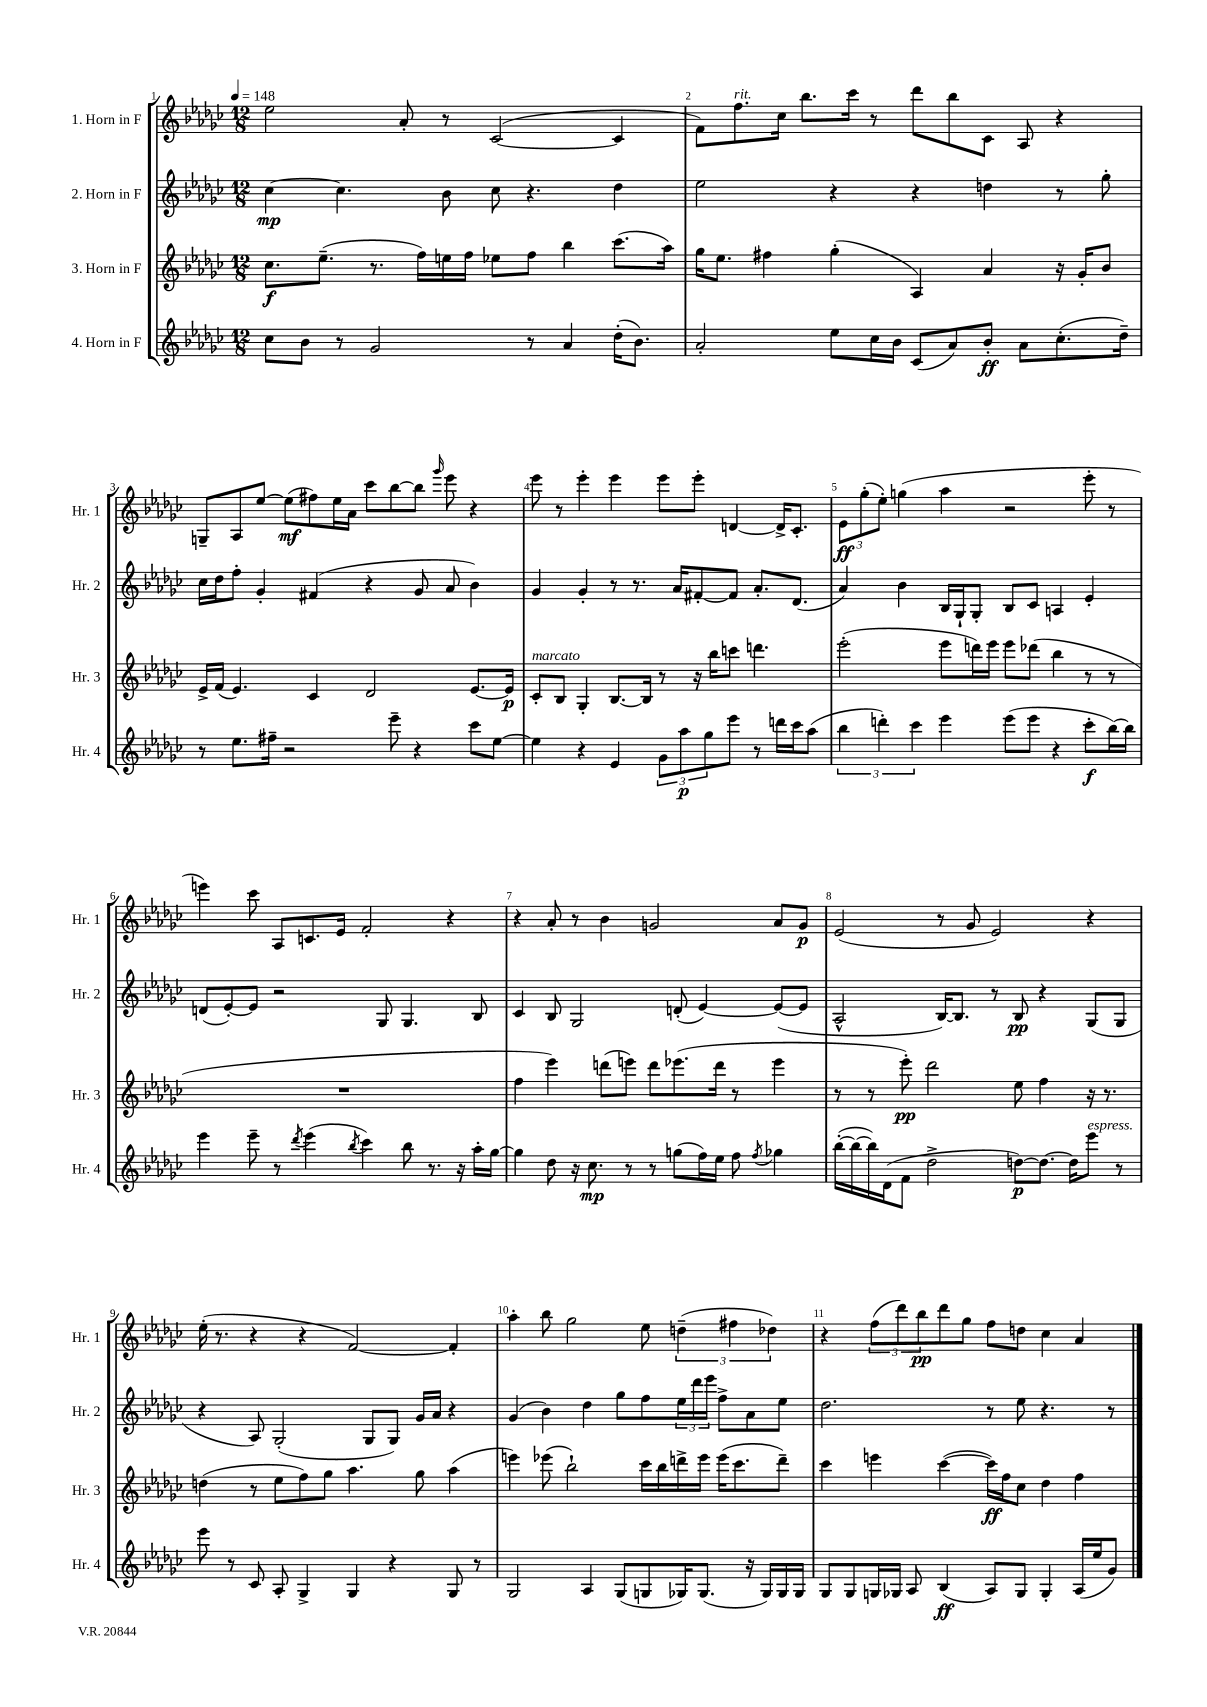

**kern	**kern	**kern	**kern
*staff4	*staff3	*staff2	*staff1
*clefG2	*clefG2	*clefG2	*clefG2
*k[b-e-a-d-g-c-]	*k[b-e-a-d-g-c-]	*k[b-e-a-d-g-c-]	*k[b-e-a-d-g-c-]
*M12/8	*M12/8	*M12/8	*M12/8
*MM148	*MM148	*MM148	*MM148
8cc-	8.cc-	[4cc-	2ee-
8b-	.	.	.
.	(8.ee-~	.	.
8r	.	4.cc-]	.
2g-	8.r	.	.
.	.	.	8a-'
.	16ff)	.	.
.	16ee	8b-	8r
.	16ff	.	.
.	8ee-	8cc-	([2c-
8r	8ff	4.r	.
4a-	4bb-	.	.
(16dd-'	(8.ccc-	4dd-	4c-]
8.b-)	.	.	.
.	16aa-)	.	.
=	=	=	=
2a-'	16gg-	2ee-	8f)
.	8.ee-	.	.
.	.	.	8.ff
.	4ff#	.	.
.	.	.	16cc-
.	.	.	8.bb-
8ee-	(4gg-'	4r	.
.	.	.	16ccc-
16cc-	.	.	8r
16b-	.	.	.
(8c-	4A-)	4r	8ddd-
8a-)	.	.	8bb-
8b-'	4a-	4dd	8c-
8a-	.	.	8A-
(8.cc-'	16r	8r	4r
.	16g-'	.	.
.	8b-	8gg-'	.
16dd-~)	.	.	.
=	=	=	=
8r	16e-^	16cc-	8G~
.	(16f	16dd-	.
8.ee-	4.e-)	8ff'	8A-
.	.	4g-'	[8ee-
16ff#~	.	.	.
2r	.	.	(8ee-]
.	4c-	(4f#	8ff#)
.	.	.	16ee-
.	.	.	16a-
.	2d-	4r	8ccc-
8eee-~	.	.	[8bb-
4r	.	8g-	8bb-]
.	.	.	16qqggg-
.	.	8a-	8eee-
8ccc-	[8.e-	4b-)	4r
[8ee-	.	.	.
.	16e-]	.	.
=	=	=	=
4ee-]	8c-'	4g-	8eee-
.	8B-	.	8r
4r	4G-'	4g-'	4eee-'
4e-	[8.B-	8r	4eee-
.	.	8.r	.
.	16B-]	.	.
12g-	8r	.	8eee-
.	.	16a-	.
12aa-	.	.	.
.	16r	[8f#'	8eee-'
12gg-	.	.	.
.	16bb-	.	.
8eee-	8ccc	8f#]	[4d
8r	4.ddd	8.a-'	.
16ddd	.	.	16d^]
16ccc-	.	(8.d-	8.c-'
(8aa-	.	.	.
=	=	=	=
6bb-	(2eee-'	4a-)	12e-
.	.	.	(12gg-'
6ddd')	.	.	12ee-')
.	.	4b-	(4gg
6ccc-	.	.	.
4eee-	8eee-	16B-	4aa-
.	.	16G-`	.
.	16ddd)	8G-'	.
.	16eee-	.	.
(8eee-	8eee-	8B-	2r
8eee-	(8ddd-	8c-	.
4r	4bb-	4A	.
8ccc-'	8r	4e-'	8eee-'
[16bb-)	8r	.	8r
16bb-]	.	.	.
=	=	=	=
4eee-	1.r	(8d	4eee)
.	.	[8e-')	.
8eee-~	.	8e-]	8ccc-
8r	.	2r	8A-
8qddd-	.	.	.
(4eee-	.	.	8.c
.	.	.	16e-
8qbb-	.	.	.
4ccc-)	.	.	2f'
.	.	8G-	.
8bb-	.	4.G-	.
8.r	.	.	.
.	.	.	4r
16r	.	.	.
16aa-'	.	8B-	.
[16gg-	.	.	.
=	=	=	=
4gg-]	4ff	4c-	4r
8dd-	4eee-)	8B-	8a-'
16r	.	2G-	8r
8.cc-	.	.	.
.	(8ddd	.	4b-
8r	8eee)	.	.
8r	8ddd	.	2g
(8gg	(8.eee-	(8d'	.
16ff)	.	[4e-)	.
16ee-	16ddd	.	.
8ff	8r	.	.
8qff	.	.	.
4gg-	4eee-	(8e-_	8a-
.	.	8e-]	8g
=	=	=	=
([16bb-'	8r	2A-^^	(2e-
16bb-_	.	.	.
16bb-])	8r	.	.
(16d-	.	.	.
8f	8eee-')	.	.
2dd-^	2ddd-	.	.
.	.	[16B-)	8r
.	.	8.B-]	.
.	.	.	8g-
.	.	8r	2e-)
[8dd)	8ee-	8B-	.
8.dd_	4ff	4r	.
16dd]	.	.	.
8eee-	16r	(8G-	4r
.	8.r	.	.
8r	.	8G-	.
=	=	=	=
8eee-	(4dd	4r	(16ee-'
.	.	.	8.r
8r	.	.	.
8c-	8r	8A-)	4r
8A-'	8ee-	(2G-'	.
4G-^	8ff)	.	4r
.	8gg-	.	.
4G-	4.aa-	.	[2f)
.	.	8G-	.
4r	.	8G-)	.
.	8gg-	16g-	.
.	.	16a-	.
8G-	(4aa-	4r	4f']
8r	.	.	.
=	=	=	=
2G-	4eee)	(4g-	4aa-'
.	(8eee-	4b-)	8bb-
.	2bb-`)	.	2gg-
4A-	.	4dd-	.
(8G-	.	8gg-	.
8G	16ccc-	8ff	8ee-
.	16bb-	.	.
16G-)	16ddd^	24ee-	(6dd~
.	.	24ddd-	.
(8.G-	16eee-	.	.
.	.	24eee-	.
.	(16eee-	8ff^	.
.	.	.	6ff#
.	8.ccc-	.	.
16r	.	8a-	.
16G-)	.	.	.
.	.	.	6dd-)
16G-	8ddd~)	8ee-	.
16G-	.	.	.
=	=	=	=
8G-	4ccc-	2.dd-	4r
8G-	.	.	.
16G	4eee	.	(12ff
16G-	.	.	.
.	.	.	12ddd-)
8A-	.	.	.
.	.	.	12bb-
(4B-	([4ccc-	.	8ddd-
.	.	.	8gg-
8A-)	16ccc-])	8r	8ff
.	16ff	.	.
8G-	8cc-	8ee-	8dd
4G-'	4dd-	4.r	4cc-
(16A-	4ff	.	4a-
16ee-	.	.	.
8g-)	.	8r	.
==	==	==	==
*-	*-	*-	*-
